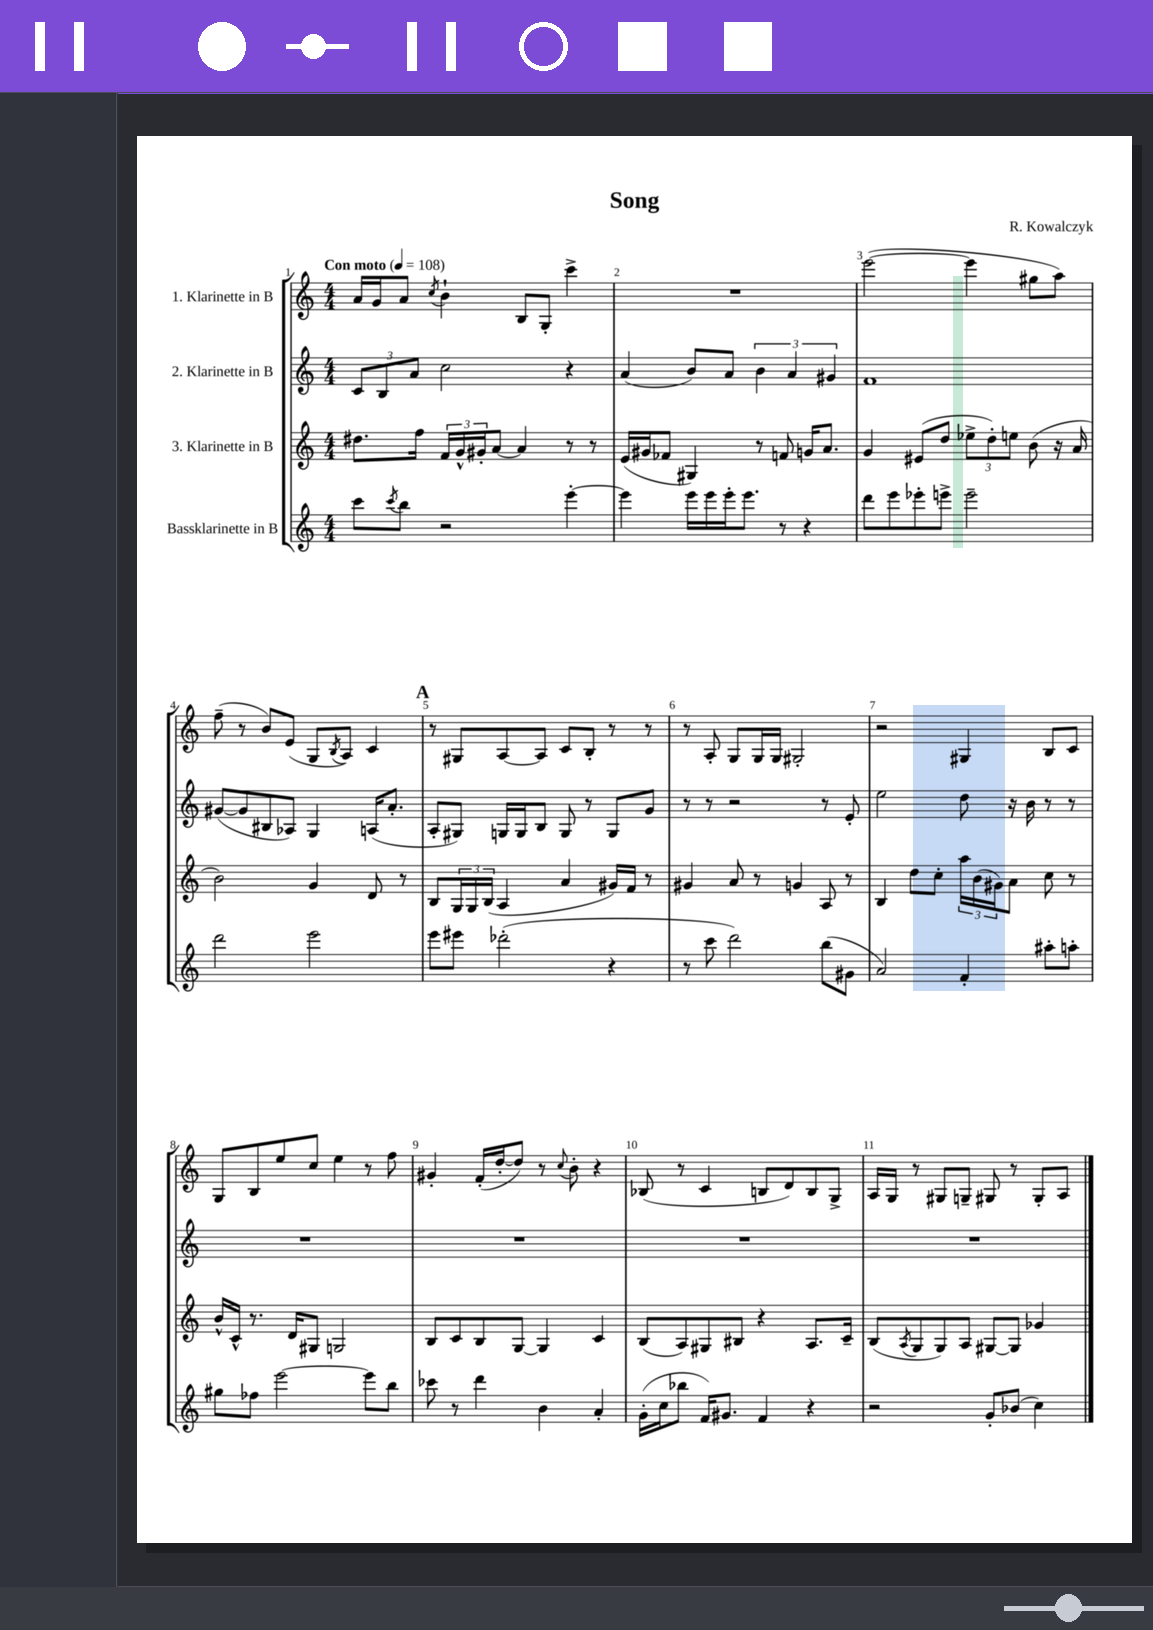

**kern	**kern	**kern	**kern
*part4	*part3	*part2	*part1
*staff4	*staff3	*staff2	*staff1
*I"Bassklarinette in B	*I"3. Klarinette in B	*I"2. Klarinette in B	*I"1. Klarinette in B
*clefG2	*clefG2	*clefG2	*clefG2
*k[]	*k[]	*k[]	*k[]
*M4/4	*M4/4	*M4/4	*M4/4
*MM108	*MM108	*MM108	*MM108
=1	=1	=1	=1
!	!	!	!LO:TX:a:B:t=Con moto
8ccc\L	8.dd#X\L	12c/L	16a/LL
.	.	.	16g/J
.	.	12B/	.
8qccc/	.	.	.
8bb\J	.	.	8a/J
.	.	12a/J	.
.	16ff\Jk	.	.
.	.	.	8qcc/
2r	24f/LL	2cc\	4b`\
.	24g^^/	.	.
.	24g#X'/J	.	.
.	[8a/J	.	.
.	4a/]	.	8B/L
.	.	.	8G'/J
[4eee'\	8r	4r	4ccc^\
.	8r	.	.
=2	=2	=2	=2
4eee\]	(16e/LL	(4a/	1r
.	16g#X/J	.	.
.	8f-X/J	.	.
16eee\LL	4G#X/)	8b/L)	.
16eee\	.	.	.
16eee'\J	.	8a/J	.
8.eee\J	.	.	.
.	8r	6b\	.
8r	8fn/	.	.
.	.	6a/	.
4r	16gn/KL	.	.
.	8.a/J	.	.
.	.	6g#X/	.
=3	=3	=3	=3
8ddd\L	4g/	1f	([2eee\
8eee\	.	.	.
8eee-X'\	(8e#X/L	.	.
8eeen^\J	8dd/J	.	.
2eee~\	12ee-X^\L	.	4eee\]
.	12dd'\)	.	.
.	12een\J	.	.
.	(8b\	.	8gg#X\L
.	16r	.	8aa\J)
.	16a/	.	.
!!LO:LB:g=z
=4	=4	=4	=4
2ddd\	2b\)	([8g#X/L	(8ff~\
.	.	8g#/]	8r
.	.	8B#X/	8b/L)
.	.	8A-X/J)	(8e/J
2eee\	4g/	4G/	8G/L
.	.	.	8qB/
.	.	.	8A/J)
.	8d/	(16An/KL	4c/
.	.	8.a'/J	.
.	8r	.	.
!!LO:REH:place=s1:t=A
=5	=5	=5	=5
8eee\L	8B/L	8A'/L	8r
8eee#X\J	24G/L	8G#X/J)	8G#X/L
.	24G/	.	.
.	(24B/JJ	.	.
(2ddd-X'\	4A/	16Gn/LL	[8A/
.	.	16G/J	.
.	.	8B/J	8A/J]
.	4a/	8G/	8c/L
.	.	8r	8B'/J
4r	16g#X/LL)	8G/L	8r
.	16f/JJ	.	.
.	8r	8g/J	8r
=6	=6	=6	=6
8r	4g#X/	8r	8r
8ccc\	.	8r	8A'/
2ddd\)	8a/	2r	8G/L
.	8r	.	16G/L
.	.	.	16G/JJ
.	4gn/	.	2G#X'/
(8bb\L	8A/	8r	.
8g#X\J	8r	8e'/	.
=7	=7	=7	=7
2a/)	4B/	2ee\	2r
.	8dd\L	.	.
.	8cc'\J	.	.
4f'/	24aa\LL	8dd\	4G#X/
.	(24b\	.	.
.	24g#X\J)	.	.
.	8a\J	16r	.
.	.	16b\	.
8aa#X'\L	8cc\	8r	8B/L
8aan'\J	8r	8r	8c/J
!!LO:LB:g=z
=8	=8	=8	=8
8gg#X\L	16b^^/LL	1r	8G/L
.	16c^^/JJ	.	.
8ff-X\J	8.r	.	8B/
[2eee\	.	.	8ee/
.	16d/KL	.	.
.	8G#X/J	.	8cc/J
.	2Gn/	.	4ee\
8eee\L]	.	.	8r
8bb\J	.	.	8ff\
=9	=9	=9	=9
8ccc-X\	8B/L	1r	4g#X'/
8r	8c/	.	.
4ddd\	8B/	.	(16f'/LL
.	.	.	[16dd'/J
.	[8G/J	.	8dd/J])
4b\	4G/]	.	8r
.	.	.	8qqcc/
.	.	.	8b'\
4a'/	4c/	.	4r
=10	=10	=10	=10
(16g'\LL	(8B/L	1r	(8B-X/
16cc\J	.	.	.
8bb-X\J	8A/)	.	8r
16f/KL)	8G#X/	.	4c/
8.g#X/J	.	.	.
.	8B#X/J	.	.
4f/	4r	.	8Bn/L
.	.	.	8d/)
4r	8.A/L	.	8B/
.	.	.	8G^/J
.	16c~/Jk	.	.
=11	=11	=11	=11
2r	(8B/L	1r	16A/LL
.	.	.	16G/JJ
.	8qA/	.	.
.	8G/	.	8r
.	8G/)	.	8G#X/L
.	8A/J	.	8Gn~/J
8g'/L	[8G#X/L	.	8G#X/
(8b-X/J	8G#/J]	.	8r
4cc\)	4g-X/	.	8G#'/L
.	.	.	8A/J
==	==	==	==
*-	*-	*-	*-
